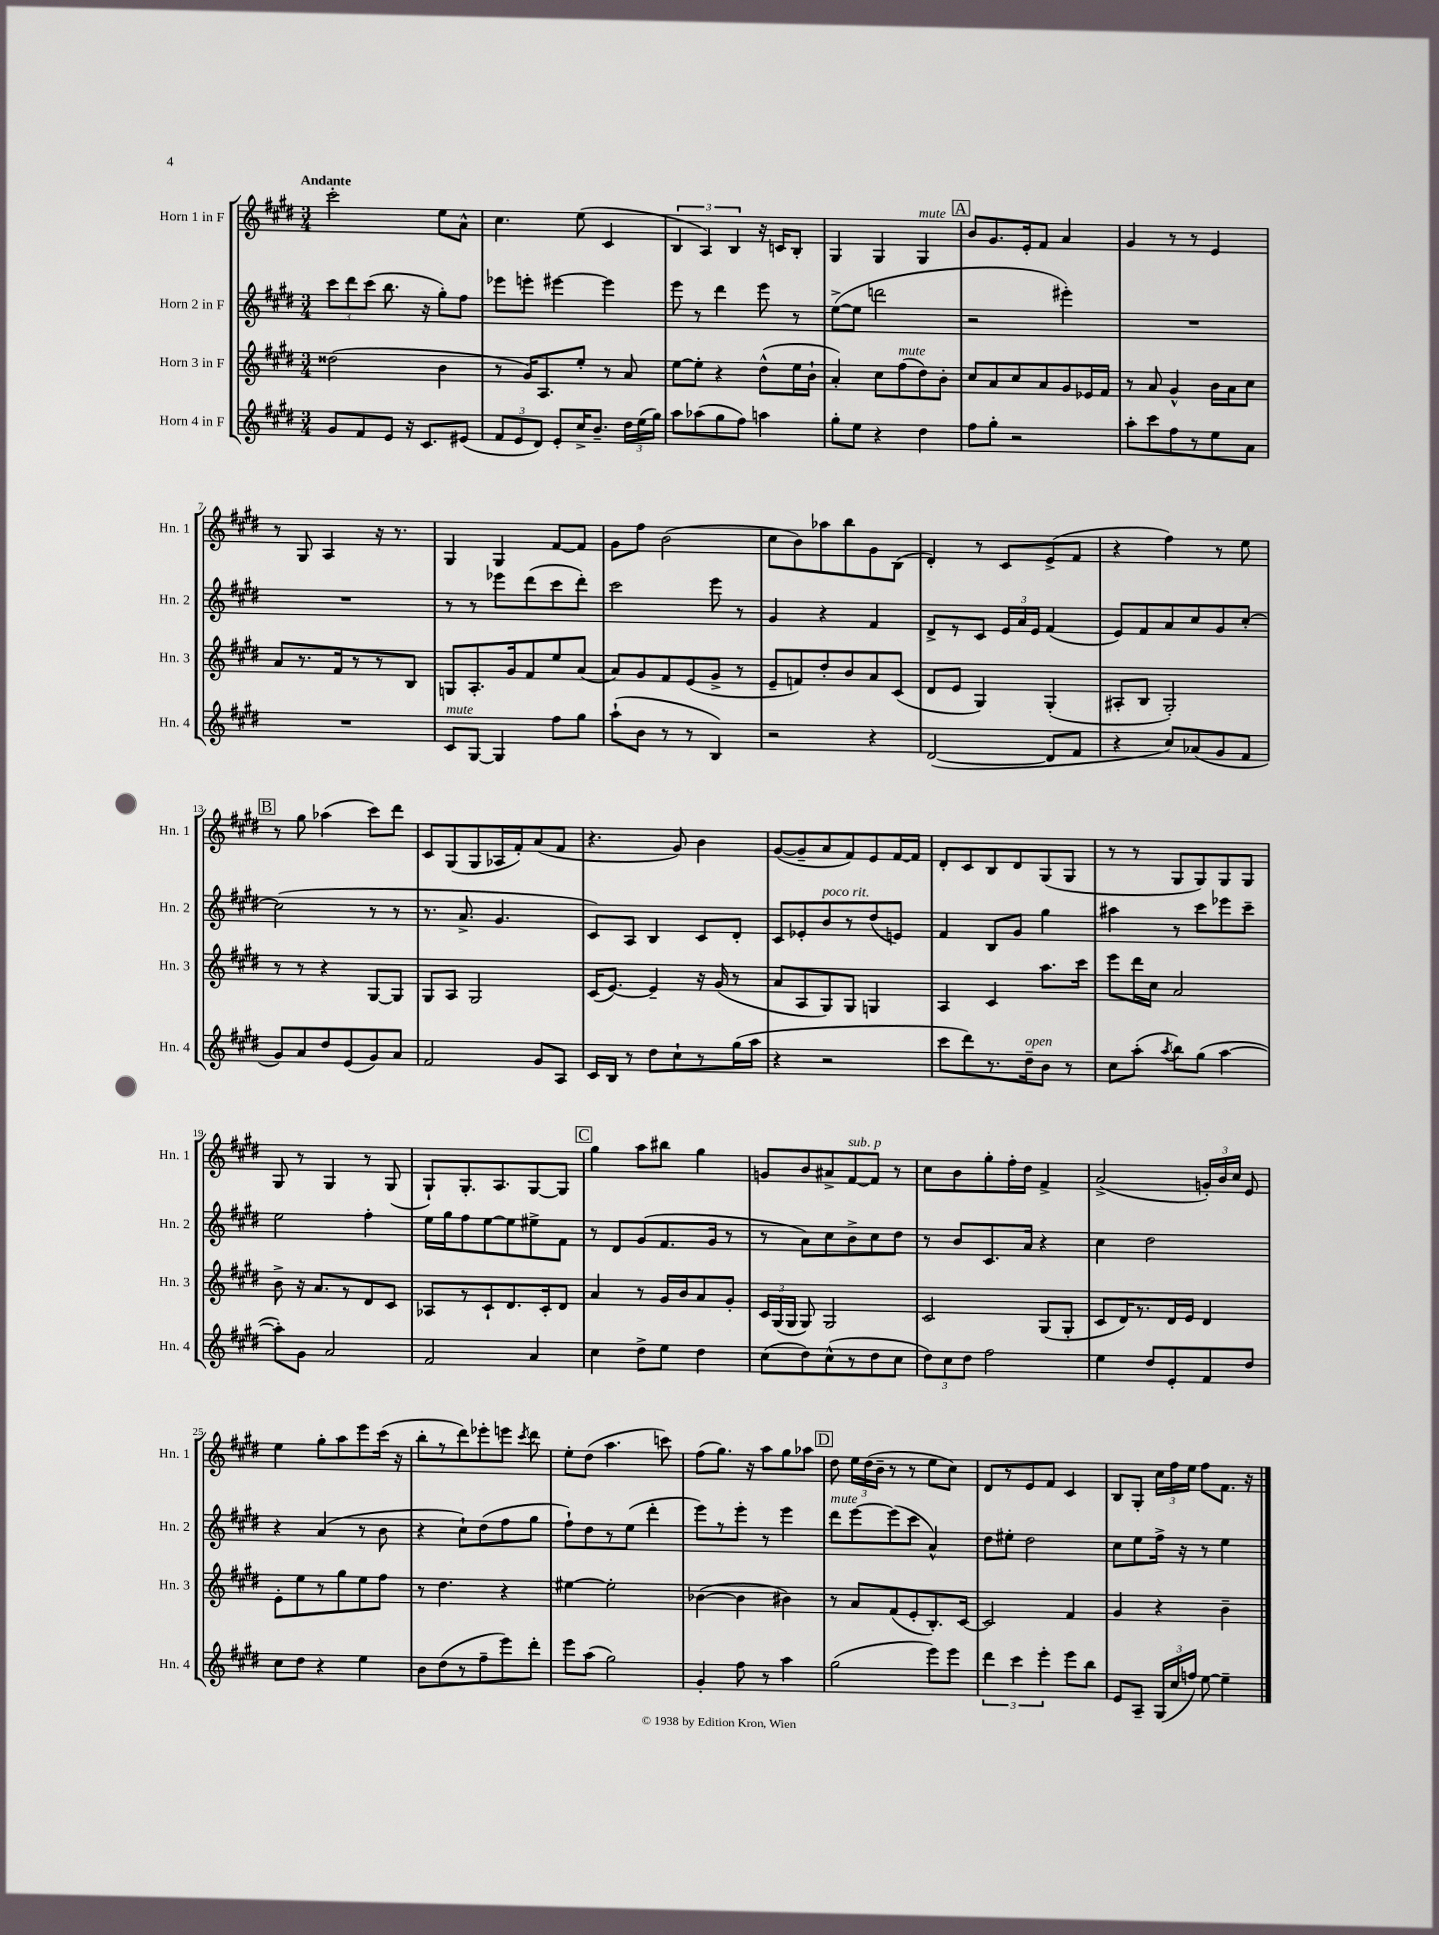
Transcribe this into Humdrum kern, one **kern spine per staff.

**kern	**kern	**kern	**kern
*part4	*part3	*part2	*part1
*staff4	*staff3	*staff2	*staff1
*I"Horn 4 in F	*I"Horn 3 in F	*I"Horn 2 in F	*I"Horn 1 in F
*I'Hn. 4	*I'Hn. 3	*I'Hn. 2	*I'Hn. 1
*clefG2	*clefG2	*clefG2	*clefG2
*k[f#c#g#d#]	*k[f#c#g#d#]	*k[f#c#g#d#]	*k[f#c#g#d#]
*M3/4	*M3/4	*M3/4	*M3/4
=1	=1	=1	=1
!	!	!	!LO:TX:a:B:t=Andante
8g#/L	(2dd##X\	12ccc#\L	2ccc#'\
.	.	12ddd#\	.
8f#/	.	.	.
.	.	(12ccc#\J	.
8e/J	.	8.bb\	.
16r	.	.	.
8.c#/L	.	16r	.
.	4b\	8gg#'\L)	8ee\L
(8e#X/J	.	8ff#\J	8a^^\J
=2	=2	=2	=2
12f#/L	8r	8eee-X\L	4.cc#\
12e/	.	.	.
.	16g#/KL)	8eeen'\J	.
12d#/J)	.	.	.
.	8.A/	.	.
8e'/L	.	[4eee#X\	.
16cc#^/K	8ee'/J	.	(8ee\
8.b~/J	.	.	.
.	8r	4eee#\]	4c#/
24dd#\LL	8a/	.	.
(24ee\	.	.	.
24gg#\JJ)	.	.	.
=3	=3	=3	=3
8aa\L	[8ee\L	8eee\	6B/
(8aa-X\	8ee'\J]	8r	.
.	.	.	6A/)
8gg#\	4r	4ddd#\	.
.	.	.	6B/
8ff#\J)	.	.	.
4aan\	(8dd#^^\L	8eee\	16r
.	.	.	16cn/KL
.	16ee\L	8r	8B'/J
.	16b`\JJ	.	.
=4	=4	=4	=4
8gg#'\L	4a'/)	([8ee^\L	4G#/
8ee\J	.	8ee\J]	.
4r	8cc#\L	2dddn\	4G#/
!	!LO:TX:a:i:t=mute	!	!
.	(8ff#\	.	.
!	!	!	!LO:TX:a:i:t=mute
4dd#\	8dd#\)	.	4G#/
.	8b'\J	.	.
!!LO:REH:place=s1:t=A
=5	=5	=5	=5
8ff#\L	8cc#/L	2r	8b/L
8gg#'\J	8a/	.	8.g#/
2r	8cc#/	.	.
.	.	.	16e'/k
.	8a/	.	8f#/J
.	8g#/	4eee#X'\)	4a/
.	16e-X/L	.	.
.	16f#/JJ	.	.
=6	=6	=6	=6
8aa'\L	8r	2.r	4g#/
8ccc#\	8a/	.	.
8ff#\	4g#^^/	.	8r
8r	.	.	8r
8ee\	16b\LL	.	4e/
.	16a\J	.	.
8a\J	8cc#\J	.	.
!!LO:LB:g=z
=7	=7	=7	=7
2.r	8a/L	2.r	8r
.	8.r	.	8G#/
.	.	.	4A/
.	16f#/k	.	.
.	8r	.	.
.	8r	.	16r
.	.	.	8.r
.	8B/J	.	.
=8	=8	=8	=8
!LO:TX:a:i:t=mute	!	!	!
8c#/L	8Gn/L	8r	4G#/
[8G#/J	8.A'/	8r	.
4G#/]	.	8eee-X\L	4G#/
.	16g#/k	.	.
.	8f#/	(8ddd#\	.
8ff#\L	8ee/	8ccc#\	[8f#/L
8gg#\J	(8a/J	8ddd#'\J)	8f#/J]
=9	=9	=9	=9
(8aa`\L	8a/L)	2ccc#\	8g#\L
8b\J	8g#/	.	8ff#\J
8r	8f#/	.	(2b\
8r	(8e/	.	.
4B/)	8g#^/J	8eee\	.
.	8r	8r	.
=10	=10	=10	=10
2r	8e~/L	4g#/	8cc#\L
.	8fn/)	.	8b\)
.	8dd#'/	4r	8aa-X\
.	8b/	.	8bb\
4r	8a/	4f#/	8g#\
.	(8c#/J	.	(8B\J
=11	=11	=11	=11
([2d#/	8d#/L	8d#^/L	4d#'/)
.	8e/J	8r	.
.	4G#/)	8c#/J	8r
.	.	24e/LL	8c#/L
.	.	24a/	.
.	.	24e/JJ	.
8d#/L]	(4G#'/	(4f#/	(8e^/
8f#/J	.	.	8f#/J
=12	=12	=12	=12
4r	8A#X'/L	8e/L)	4r
.	8B/J	8f#/	.
8cc#/L)	2G#'/)	8a/	4ff#\)
(8a-X/	.	8cc#/	.
8g#/	.	8g#/	8r
8f#/J	.	[8cc#'/J	8ee\
!!LO:LB:g=z
!!LO:REH:place=s1:t=B
=13	=13	=13	=13
8g#/L)	8r	(2cc#\]	8r
8a/	8r	.	8gg#\
8dd#/	4r	.	(4aa-X\
(8e/	.	.	.
8g#/)	[8G#/L	8r	8ccc#\L)
8a/J	8G#/J]	8r	8ddd#\J
=14	=14	=14	=14
2f#/	8G#/L	8.r	8c#/L
.	8A/J	.	(8G#/
.	.	8.a^/	.
.	2G#/	.	8G#/
.	.	4.g#/	16A-X/L
.	.	.	16f#'/J)
8g#/L	.	.	(8a/
8A/J	.	.	8f#/J
=15	=15	=15	=15
16c#/LL	(16c#/KL	8c#/L)	4.r
16B/JJ	[8.e/J)	.	.
8r	.	8A/J	.
8dd#\L	4e~/]	4B/	.
8cc#`\	.	.	8g#/)
8r	16r	8c#/L	4b\
.	(16g#/	.	.
(16gg#\L	8r	8d#'/J	.
16aa\JJ	.	.	.
=16	=16	=16	=16
4r	8a/L	8c#/L	([8g#/L
.	8A/	8e-X'/	8g#~/]
!	!	!LO:TX:a:i:t=poco rit.	!
2r	8G#/)	8b/	8a/
.	8G#/J	8r	8f#/)
.	4Gn/	(8dd#/	8e/
.	.	8en/J)	[16f#/L
.	.	.	16f#/JJ]
=17	=17	=17	=17
8ccc#\L	4A/	4f#/	8d#'/L
8ddd#\)	.	.	8c#/
8.r	4c#/	8B/L	8B/
.	.	8g#/J	8d#/
!LO:TX:a:i:t=open	!	!	!
16dd#~\k	.	.	.
8b\J	8.aa\L	4gg#\	(8G#/
8r	.	.	8G#/J
.	16ccc#\Jk	.	.
=18	=18	=18	=18
8cc#\L	8eee\L	4aa#X\	8r
(8aa'\J	16ddd#\L	.	8r
.	16cc#\JJ	.	.
8qaa/	.	.	.
8bb\L)	2a/	8r	8G#/L
(8gg#\J	.	8ccc#\L	8G#/)
[4aa\	.	8eee-X\	8G#/
.	.	8ccc#~\J	8G#/J
!!LO:LB:g=z
=19	=19	=19	=19
8aa'\L])	8b^\	2ee\	8G#/
8g#\J	16r	.	8r
.	8.a/L	.	.
2a/	.	.	4G#/
.	8r	.	.
.	8d#/	4ff#'\	8r
.	8c#/J	.	(8G#/
=20	=20	=20	=20
2f#/	8A-X/L	16ee\LL	8G#`/L)
.	.	16gg#\J	.
.	8r	8ff#\	8.G#'/
.	8c#`/	[8ee\	.
.	.	.	8.A/
.	8.d#/	8ee\]	.
4a/	.	8ee#X^\	[8G#/
.	16c#'/k	.	.
.	8d#/J	8f#\J	8G#/J]
!!LO:REH:place=s1:t=C
=21	=21	=21	=21
4cc#\	4a/	8r	4gg#\
.	.	8d#/L	.
8dd#^\L	8r	(8g#/	8aa\L
8ee\J	16g#/LL	8.f#/	8bb#X\J
.	16b/J	.	.
4dd#\	8a/	.	4gg#\
.	.	16g#/Jk	.
.	8g#'/J	8r	.
=22	=22	=22	=22
(8cc#\L	24c#/LL	8r	8gn/L
.	(24G#/	.	.
.	24G#/JJ	.	.
8dd#\)	8G#/)	8a\L)	8b/
(8cc#^^\	2G#/	8cc#\	8a#X^/
!	!	!	!LO:TX:a:i:t=sub. p
8r	.	8b^\	[8f#/
8dd#\	.	8cc#\	8f#/J]
8cc#\J	.	8dd#\J	8r
=23	=23	=23	=23
12dd#\L)	2c#/	8r	8cc#\L
12cc#\	.	.	.
.	.	8b/L	8b\
12dd#\J	.	.	.
2ff#\	.	8.c#/	8gg#'\
.	.	.	16ff#'\L
.	.	16a/Jk	16dd#\JJ
.	(8G#/L	4r	4f#^/
.	8G#'/J	.	.
=24	=24	=24	=24
4ee\	8c#/L	4cc#\	(2a^/
.	16d#/K)	.	.
.	8.r	.	.
8dd#/L	.	2dd#\	.
8e'/	16d#/L	.	.
.	16e/JJ	.	.
8f#/	4d#/	.	24gn'/LL)
.	.	.	24b/
.	.	.	24cc#/JJ
8dd#/J	.	.	8e/
!!LO:LB:g=z
=25	=25	=25	=25
8cc#\L	8e'\L	4r	4ee\
8dd#\J	8ee\	.	.
4r	8r	(4a/	8gg#'\L
.	8gg#\	.	8aa\
4ee\	8ee\	8r	8eee\
.	8ff#\J	8b\	(16ccc#\Jk
.	.	.	16r
=26	=26	=26	=26
8b\L	8r	4r	8bb'\L
(8dd#\	4.dd#\	.	8r
8r	.	8cc#`\L)	8ddd#\)
8ff#~\	.	(8dd#\	8eee-X'\
8eee\)	4r	8ff#\	8eeen\J
.	.	.	8qccc#/
8ddd#'\J	.	8gg#\J	8ddd#\
=27	=27	=27	=27
8eee\L	[4ee#X\	8ff#`\L)	8ee'\L
(8aa\J	.	8dd#\	(8dd#\J
2gg#\)	2ee#'\]	8r	4.aa\
.	.	(8ee\J	.
.	.	4ddd#'\	.
.	.	.	8cccn\)
=28	=28	=28	=28
4g#'/	([4b-X\	8eee\L)	(8ff#\L
.	.	8r	8.gg#\J)
8ff#\	4b-\]	8eee'\J	.
.	.	.	16r
8r	.	8r	8aa\L
4aa\	4b#X\)	4eee\	8gg#\
.	.	.	8aa-X\J
!!LO:REH:place=s1:t=D
=29	=29	=29	=29
!	!	!LO:TX:a:i:t=mute	!
(2gg#\	8r	8ddd#\L	8dd#\
.	8a/L	[8eee\	24ee\LL
.	.	.	(24dd#\
.	.	.	24b~\JJ
.	(8f#/	(8eee\]	8r
.	8e'/	8ccc#\J	8r
8eee\L)	8.B'/)	4a^^/)	8ee\L
8eee\J	.	.	8cc#\J)
.	[16c#/Jk	.	.
=30	=30	=30	=30
6ddd#\	2c#/]	8dd#\L	8d#/L
.	.	8ee#X'\J	8r
6ccc#\	.	.	.
.	.	2dd#\	8e/
6eee'\	.	.	.
.	.	.	8f#/J
8eee\L	4f#/	.	4c#/
8bb\J	.	.	.
=31	=31	=31	=31
8e/L	4g#/	8cc#\L	8B/L
8A~/J	.	8ee\	8G#'/J
(24G#/LL	4r	16ff#^\Jk	24cc#\LL
24cc#/	.	.	24ff#\
.	.	16r	.
24ffn/JJ)	.	.	24ee\JJ
[8ee\	.	8r	8ff#\L
4ee~\]	4b~\	4ee\	8.f#\J
.	.	.	16r
==	==	==	==
*-	*-	*-	*-
